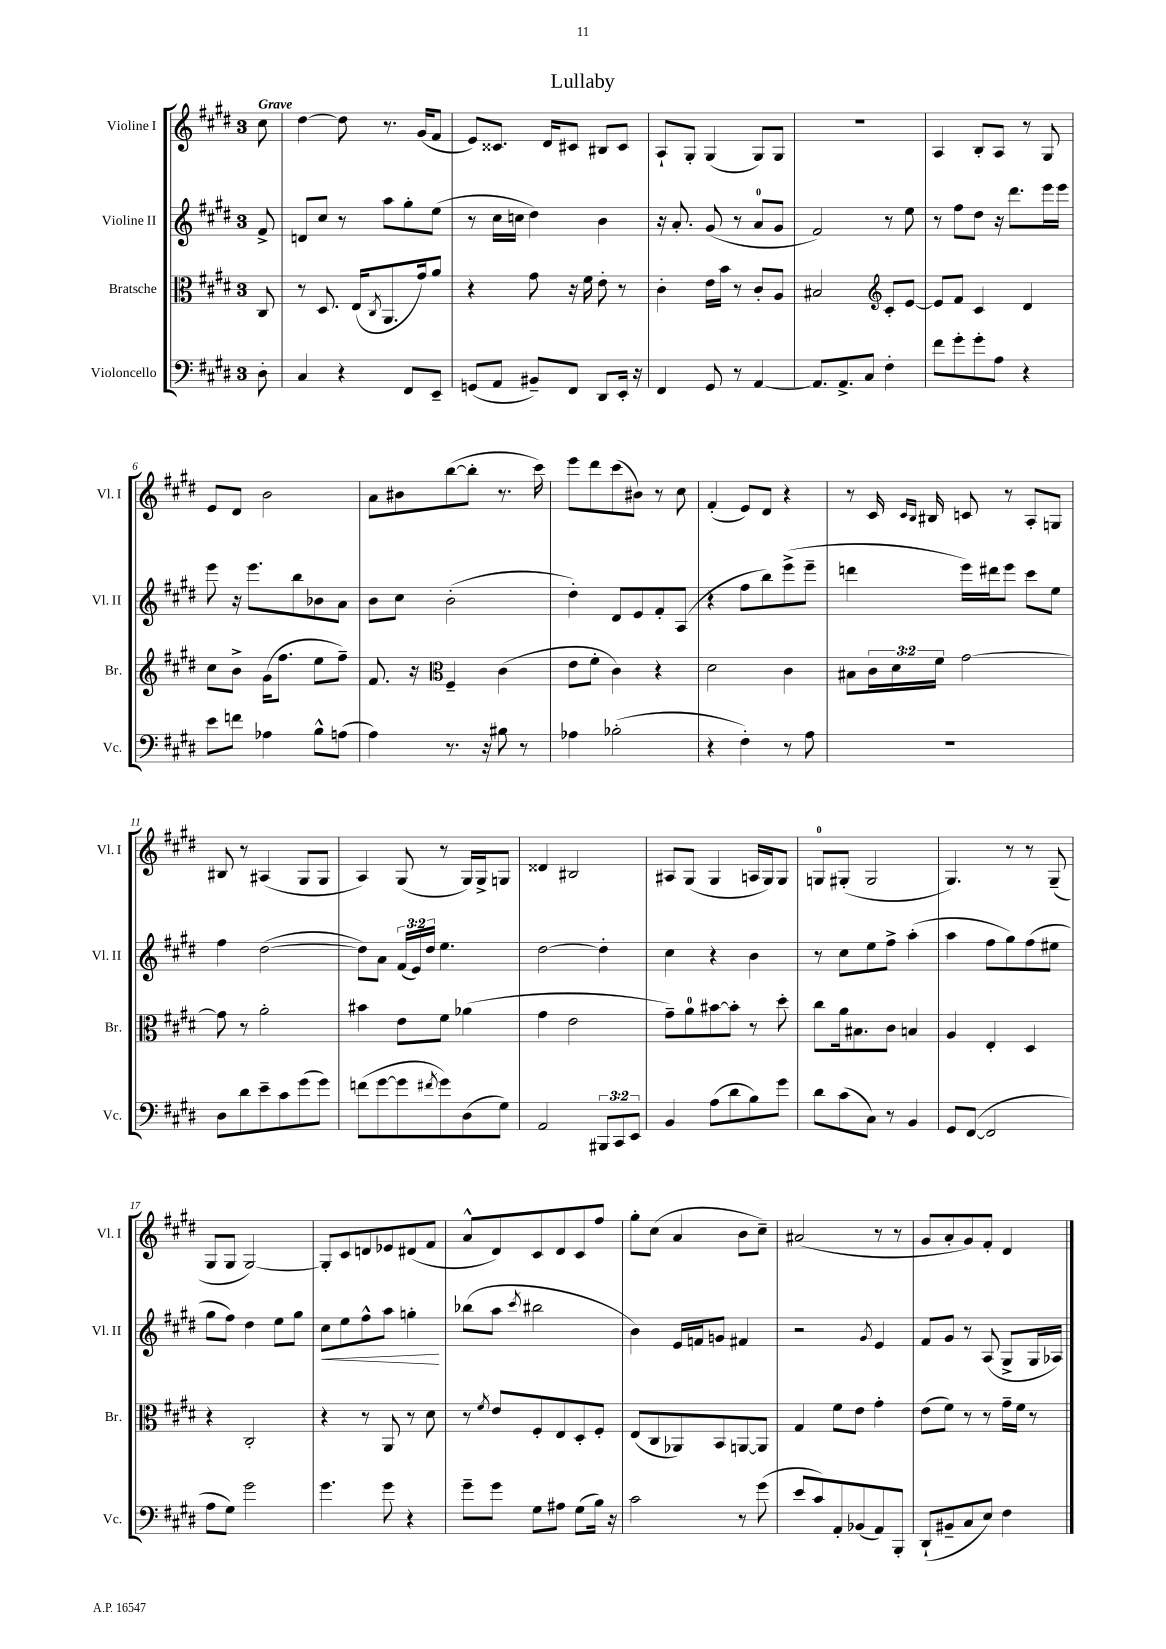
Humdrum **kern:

**kern	**kern	**kern	**dynam	**kern
*part4	*part3	*part2	*part2	*part1
*staff4	*staff3	*staff2	*staff2	*staff1
*I"Violoncello	*I"Bratsche	*I"Violine II	*	*I"Violine I
*I'Vc.	*I'Br.	*I'Vl. II	*	*I'Vl. I
*clefF4	*clefC3	*clefG2	*	*clefG2
*k[f#c#g#d#]	*k[f#c#g#d#]	*k[f#c#g#d#]	*	*k[f#c#g#d#]
*M3/4	*M3/4	*M3/4	*	*M3/4
=	=	=	=	=
!	!	!	!	!LO:TX:a:B:t=Grave
8D#'\	8C#/	8f#^/	.	8cc#\
=1	=1	=1	=1	=1
4C#/	8r	8dn/L	.	[4dd#\
.	8.D#/	8cc#/J	.	.
4r	.	8r	.	8dd#\]
.	(16E/KL	.	.	.
.	8qC#/	.	.	.
.	8.AA/	8aa\L	.	8.r
8FF#/L	.	8gg#'\	.	.
.	16g#/k)	.	.	(16g#/KL
8EE~/J	8a/J	(8ee\J	.	8f#/J
=2	=2	=2	=2	=2
(8GGn/L	4r	8r	.	8e/L)
8AA/J	.	16cc#\LL	.	8.c##X/J
.	.	16ccn\JJ	.	.
8BB#X~/L)	8g#\	4dd#\)	.	.
.	.	.	.	16d#/KL
8FF#/J	16r	.	.	8c#X/J
.	16f#\	.	.	.
8DD#/L	8e'\	4b\	.	8B#X/L
16EE'/Jk	8r	.	.	8c#/J
16r	.	.	.	.
=3	=3	=3	=3	=3
4FF#/	4c#'\	16r	.	8A`/L
.	.	8.a'/	.	.
.	.	.	.	8G#'/J
8GG#/	16e\LL	(8g#/	.	(4G#/
.	16b\JJ	.	.	.
8r	8r	8r	.	.
[4AA/	8c#'/L	8a/L	.	8G#/L)
.	8A/J	8g#/J	.	8G#/J
=4	=4	=4	=4	=4
8.AA/L]	2B#X/	2f#/)	.	2.r
8.AA^/	.	.	.	.
8C#/J	.	.	.	.
*	*clefG2	*	*	*
4F#'\	8c#'/L	8r	.	.
.	[8e/J	8ee\	.	.
=5	=5	=5	=5	=5
8f#\L	8e/L]	8r	.	4A/
8g#'\	8f#/J	8ff#\L	.	.
8g#'\	4c#/	8dd#\J	.	8B'/L
8A\J	.	16r	.	8A/J
.	.	8.ddd#\L	.	.
4r	4d#/	.	.	8r
.	.	16eee\L	.	8G#/
.	.	16eee\JJ	.	.
!!LO:LB:g=z
=6	=6	=6	=6	=6
8e\L	8cc#\L	8eee\	.	8e/L
8fn\J	8b^\J	16r	.	8d#/J
.	.	8.eee\L	.	.
4A-X\	(16g#\KL	.	.	2b\
.	8.ff#\J	.	.	.
.	.	8bb\	.	.
8B^^\L	8ee\L	8b-X\	.	.
(8An\J	8ff#~\J)	8a\J	.	.
=7	=7	=7	=7	=7
4A\)	8.f#/	8b\L	.	8a\L
.	.	8cc#\J	.	8b#X\
.	16r	.	.	.
*	*clefC3	*	*	*
8.r	4F#~/	(2b'\	.	([8bb\
.	.	.	.	8bb'\J]
16r	.	.	.	.
8B#X\	(4c#\	.	.	8.r
8r	.	.	.	.
.	.	.	.	16ccc#\)
=8	=8	=8	=8	=8
4A-X\	8e\L	4dd#'\)	.	8eee\L
.	8f#'\J	.	.	8ddd#\
(2B-X'\	4c#\)	8d#/L	.	(8ccc#\
.	.	8e/	.	8b#X\J)
.	4r	8f#'/	.	8r
.	.	(8A/J	.	8cc#\
=9	=9	=9	=9	=9
4r	2d#\	4r	.	(4f#'/
4F#'\)	.	8ff#\L	.	8e/L)
.	.	8bb\)	.	8d#/J
8r	4c#\	(8eee^\	.	4r
8A\	.	8eee~\J	.	.
=10	=10	=10	=10	=10
2.r	8B#X\L	4dddn\	.	8r
.	24c#\L	.	.	16c#/
.	24d#\	.	.	.
.	.	.	.	16qqc#/LL
.	.	.	.	16qqB/JJ
.	.	.	.	16B#X/
.	24f#\JJ	.	.	.
.	[2g#\	16eee\LL)	.	8cn/
.	.	16ddd#X\J	.	.
.	.	8eee\J	.	8r
.	.	8ccc#\L	.	8A'/L
.	.	8ee\J	.	8Gn/J
!!LO:LB:g=z
=11	=11	=11	=11	=11
8D#\L	8g#\]	4ff#\	.	8B#X/
8d#\	8r	.	.	8r
8e~\	2a'\	([2dd#\	.	(4A#X/
8c#\	.	.	.	.
(8g#\	.	.	.	8G#/L
8g#\J)	.	.	.	8G#/J
=12	=12	=12	=12	=12
(8fn\L	4b#X\	8dd#\L])	.	4A/)
[8g#\	.	8a\J	.	.
8g#\]	8e\L	(24f#/LL	.	(8G#/
.	.	24e/)	.	.
.	.	24dd#/JJ	.	.
8qf#X/	.	.	.	.
8g#\)	8f#\J	4.ee\	.	8r
(8D#\	(4a-X\	.	.	16G#/LL)
.	.	.	.	16G#^/J
8G#\J)	.	.	.	8Gn/J
=13	=13	=13	=13	=13
2AA/	4g#\	[2dd#\	.	4d##X/
.	2e\	.	.	2B#X/
12BBB#X/L	.	4dd#'\]	.	.
12CC#/	.	.	.	.
12EE/J	.	.	.	.
=14	=14	=14	=14	=14
4BB/	8g#~\L)	4cc#\	.	8A#X/L
.	8a\	.	.	(8G#/J
(8A\L	[8b#X\	4r	.	4G#/
8d#\	8b#'\J]	.	.	.
8B\)	8r	4b\	.	16An/LL
.	.	.	.	16G#/J)
8g#\J	8dd#'\	.	.	8G#/J
=15	=15	=15	=15	=15
8d#\L	8cc#\L	8r	.	8Gn/L
(8c#\	16a\k	8cc#\L	.	(8G#X'/J
.	8.B#X\	.	.	.
8C#\J)	.	8ee\	.	2G#/
8r	8c#\J	8ff#^\J	.	.
4BB/	4Bn/	(4aa'\	.	.
=16	=16	=16	=16	=16
8GG#/L	4A/	4aa\	.	4.G#/)
([8FF#/J	.	.	.	.
2FF#/]	4E'/	8ff#\L	.	.
.	.	8gg#\)	.	8r
.	4D#/	(8ff#\	.	8r
.	.	8ee#X\J	.	(8G#~/
!!LO:LB:g=z
=17	=17	=17	=17	=17
8A\L	4r	8gg#\L	.	8G#/L
8G#\J)	.	8ff#\J)	.	8G#/J
2g#\	2C#'/	4dd#\	.	[2G#/)
.	.	8ee\L	.	.
.	.	8gg#\J	.	.
=18	=18	=18	=18	=18
!	!	!	!LO:HP:b	!
4.g#\	4r	8cc#\L	<	8G#'/L]
.	.	8ee\	.	8c#/
.	8r	8ff#^^\	.	8dn/
8g#\	8AA/	8aa\J	.	8e-X/
4r	8r	4ggn'\	.	(8d#X/
.	8d#\	.	.	8f#/J
.	.	.	[	.
=19	=19	=19	=19	=19
8g#~\L	8r	(8bb-X\L	.	8a^^/L
.	8qf#/	.	.	.
8g#\J	8e/L	8aa\J	.	8d#/)
.	.	8qccc#/	.	.
8G#\L	8F#'/	2bb#X\	.	8c#/
8A#X\J	8E/	.	.	8d#/
(8G#\L	8D#'/	.	.	8c#/
16B\Jk)	8F#'/J	.	.	8ff#/J
16r	.	.	.	.
=20	=20	=20	=20	=20
2c#\	(8E/L	4b\)	.	8gg#'\L
.	8C#/	.	.	(8cc#\J
.	8AA-X/)	16e/LL	.	4a/
.	.	16fn/J	.	.
.	8BB/	8gn/J	.	.
8r	[8AAn/	4f#X/	.	8b\L
(8g#\	8AA/J]	.	.	8cc#~\J)
=21	=21	=21	=21	=21
8e/L	4G#/	2r	.	(2a#X/
8c#/)	.	.	.	.
8AA'/	8f#\L	.	.	.
(8BB-X/	8e\J	.	.	.
.	.	8qg#/	.	.
8AA/)	4g#'\	4e/	.	8r
8BBB'/J	.	.	.	8r
=22	=22	=22	=22	=22
(8DD#`/L	(8e\L	8f#/L	.	8g#/L
8BB#X~/	8f#\J)	8g#/J	.	8a'/
8C#/	8r	8r	.	8g#/)
8E/J)	8r	(8A/	.	8f#'/J
4F#\	16g#~\LL	8G#^/L	.	4d#/
.	16f#\JJ	.	.	.
.	8r	16G#/L	.	.
.	.	16A-X/JJ)	.	.
==	==	==	==	==
*-	*-	*-	*-	*-
